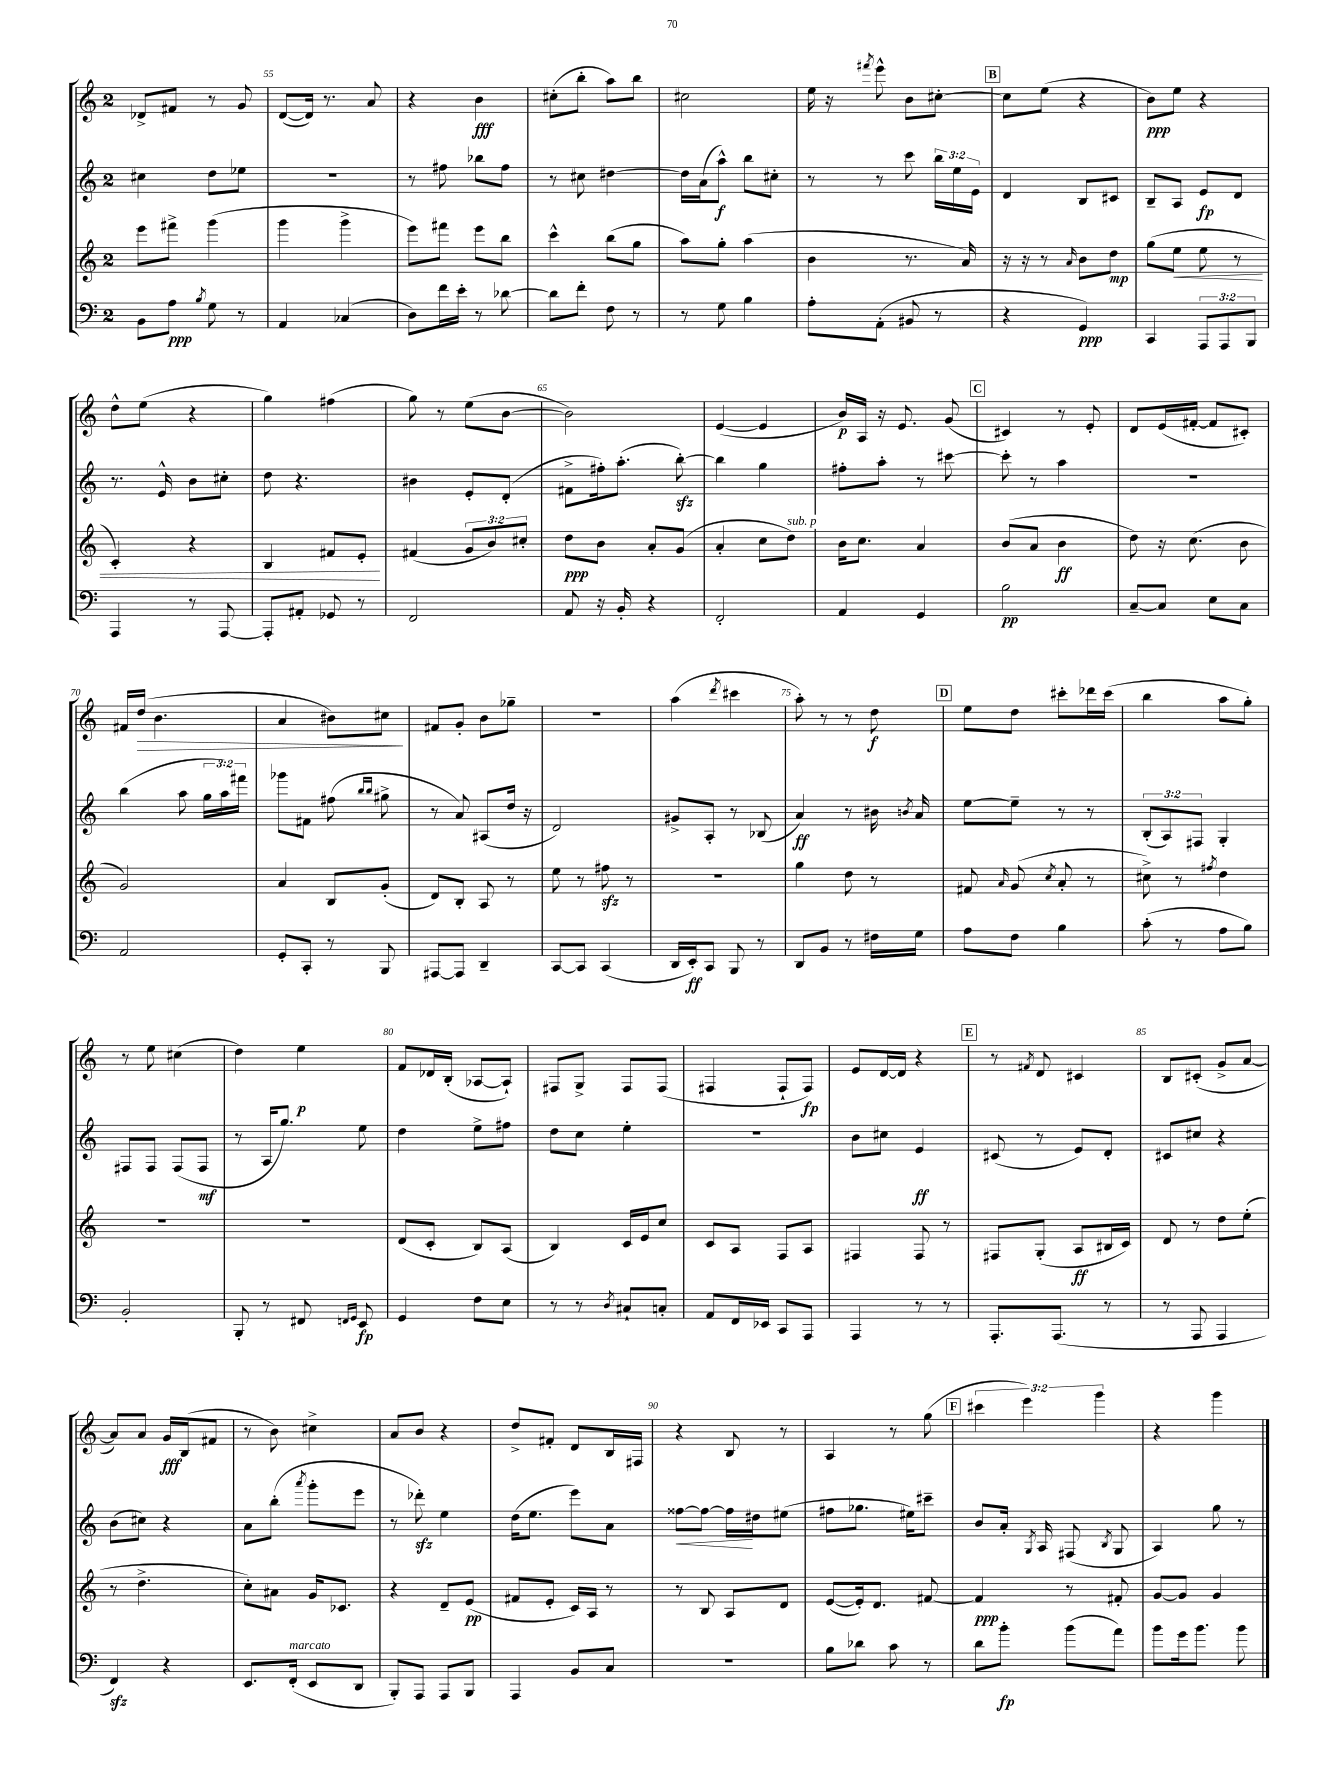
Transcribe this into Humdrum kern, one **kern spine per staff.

**kern	**kern	**kern	**kern
*staff4	*staff3	*staff2	*staff1
*clefF4	*clefG2	*clefG2	*clefG2
*k[]	*k[]	*k[]	*k[]
*M2/4	*M2/4	*M2/4	*M2/4
8BB	8eee	4cc#	8d-^
8A	8fff#^	.	8f#
8qB	.	.	.
8G	(4ggg	8dd	8r
8r	.	8ee-	8g
=	=	=	=
4AA	4ggg	2r	([8d
.	.	.	16d])
.	.	.	8.r
(4C-	4ggg^	.	.
.	.	.	8a
=	=	=	=
8D)	8eee)	8r	4r
16f	8fff#	8ff#	.
16e'	.	.	.
8r	8eee	8bb-	4b
[8d-	8bb	8ff#	.
=	=	=	=
8d-]	4ccc^^	8r	(8cc#'
8f'	.	8cc#	8bb'
8F	(8bb	[4dd#	8aa)
8r	8gg	.	8bb
=	=	=	=
8r	8aa)	16dd#]	2cc#
.	.	(16a	.
8G	8gg'	8aa^^)	.
4B	(4aa	8bb	.
.	.	8cc#'	.
=	=	=	=
8A'	4b	8r	16ee
.	.	.	16r
.	.	.	8qfff#
(8AA'	.	8r	8eee^^
8BB#	8.r	8ccc	8b
8r	.	24bb	[8cc#'
.	.	24ee	.
.	16a)	.	.
.	.	24e	.
=	=	=	=
4r	16r	4d	8cc#]
.	16r	.	.
.	8r	.	(8ee
.	16qqa	.	.
4GG)	8b	8B	4r
.	8dd	8c#	.
=	=	=	=
4CC	(8gg	8B~	8b)
.	8ee	8A	8ee
12AAA	8ee	8e	4r
12AAA	.	.	.
.	8r	8d	.
12BBB	.	.	.
=	=	=	=
4AAA	4c')	8.r	8dd^^
.	.	.	(8ee
.	.	16e^^	.
8r	4r	8b	4r
[8AAA	.	8cc#'	.
=	=	=	=
8AAA']	4B	8dd	4gg)
8AA#'	.	4.r	.
8GG-	8f#	.	(4ff#
8r	8e'	.	.
=	=	=	=
2FF	(4f#	4b#	8gg)
.	.	.	8r
.	12g	8e'	(8ee
.	12b)	.	.
.	.	(8d'	[8b
.	12cc#'	.	.
=	=	=	=
8AA	8dd	8f#^	2b])
16r	8b	16ff#')	.
16BB'	.	(8.aa'	.
4r	8a'	.	.
.	(8g	[8bb')	.
=	=	=	=
2FF'	4a'	4bb]	([4e
.	8cc	4gg	4e]
.	8dd)	.	.
=	=	=	=
4AA	16b	8ff#'	16b)
.	8.cc	.	16A
.	.	8aa'	16r
.	.	.	8.e
4GG	4a	8r	.
.	.	[8ccc#	(8g
=	=	=	=
2B	(8b	8ccc#']	4c#)
.	8a	8r	.
.	4b	4aa	8r
.	.	.	8e'
=	=	=	=
[8C~	8dd)	2r	8d
8C]	16r	.	(16e
.	(8.cc	.	[16f#'
8E	.	.	8f#]
8C	8b	.	8c#')
=	=	=	=
2AA	2g)	(4bb	16f#
.	.	.	(16dd
.	.	.	4.b
.	.	8aa	.
.	.	24gg	.
.	.	24aa)	.
.	.	24fff#	.
=	=	=	=
8GG'	4a	8ggg-	4a
8CC'	.	8f#	.
8r	8B	(8ff#	8b#)
.	.	16qqbb	.
.	.	16qqbb	.
8BBB	(8g'	8gg#^	8cc#
=	=	=	=
[8AAA#	8d)	8r	8f#
8AAA#]	8B'	8a)	8g'
4DD~	8A	(8A#	8b
.	8r	16dd	8gg-~
.	.	16r	.
=	=	=	=
[8CC	8ee	2d)	2r
8CC]	8r	.	.
(4CC	8ff#	.	.
.	8r	.	.
=	=	=	=
16DD	2r	8g#^	(4aa
16EE')	.	.	.
8CC	.	8A'	.
.	.	.	8qddd
8BBB	.	8r	4ccc#
8r	.	(8B-	.
=	=	=	=
8DD	4gg	4a)	8aa')
8BB	.	.	8r
8r	8dd	8r	8r
16F#	8r	16b#	8dd
.	.	8qb	.
16G	.	16a	.
=	=	=	=
8A	8f#	[8ee	8ee
.	16qqa	.	.
8F	(8g	8ee~]	8dd
.	8qcc	.	.
4B	8a'	8r	8ccc#'
.	8r	8r	16ddd-
.	.	.	(16ccc#
=	=	=	=
(8c'	8cc#^)	(12B'	4bb
.	.	12A)	.
8r	8r	.	.
.	.	12F#	.
.	8qff#	.	.
8A	4dd	4G'	8aa
8B)	.	.	8gg')
=	=	=	=
2BB'	2r	8F#	8r
.	.	8F#	8ee
.	.	(8F#	(4cc#
.	.	8F#	.
=	=	=	=
8BBB'	2r	8r	4dd)
8r	.	16A	.
.	.	8.gg)	.
8FF#	.	.	4ee
16qqFF	.	.	.
16qqGG	.	.	.
8EE	.	8ee	.
=	=	=	=
4GG	(8d	4dd	8f
.	8c'	.	16d-
.	.	.	(16B'
8F	8B)	8ee^	[8A-
8E	(8A	8ff#	8A-`])
=	=	=	=
8r	4B)	8dd	8F#
8r	.	8cc	8G^
8qD	.	.	.
8C#`	16c	4ee'	8F#
.	16e	.	.
8C'	8cc	.	(8F#
=	=	=	=
8AA	8c	2r	4F#
16FF	8A	.	.
16EE-	.	.	.
8CC	8F	.	8F#`
8AAA	8A	.	8F#)
=	=	=	=
4AAA	4F#	8b	8e
.	.	8cc#	[16d
.	.	.	16d]
8r	8F#	4e	4r
8r	8r	.	.
=	=	=	=
8.AAA'	8F#	(8c#	8r
.	.	.	8qf#
.	(8G'	8r	8d
(8.AAA	.	.	.
.	8A	8e)	4c#
8r	16B#	8d'	.
.	16c)	.	.
=	=	=	=
8r	8d	8c#	8B
8AAA	8r	8cc#	(8c#'
4AAA	8dd	4r	8g^
.	(8ee'	.	[8a
=	=	=	=
4FF)	8r	(8b	8a])
.	4.dd^	8cc#)	8a
4r	.	4r	16g
.	.	.	(16B
.	.	.	8f#
=	=	=	=
8.EE	8cc')	8a	8r
.	8a#	(8bb'	8b)
(16FF'	.	.	.
.	.	8qaaa	.
8EE	16g	8ggg'	4cc#^
.	8.c-	.	.
8DD	.	8eee	.
=	=	=	=
8BBB')	4r	8r	8a
8AAA	.	8ddd-')	8b
8AAA	8d~	4ee	4r
8BBB	(8e	.	.
=	=	=	=
4AAA	8f#	(16dd	8dd^
.	.	8.ee	.
.	8e'	.	8f#'
8BB	16c)	8eee)	8d
.	16A	.	.
8C	8r	8a	16B
.	.	.	16F#
=	=	=	=
2r	8r	[8ff##	4r
.	8B	8ff##_	.
.	8A	16ff##]	8B
.	.	16dd#	.
.	8d	(8ee#	8r
=	=	=	=
8B	([8e	8ff#	4A
8d-	16e'])	8.gg-	.
.	8.d	.	.
8c	.	.	8r
.	.	16ee#)	.
8r	[8f#	8ccc#~	(8gg
=	=	=	=
8d	4f#]	8b	6ccc#
8b'	.	16a'	.
.	.	.	6eee)
.	.	8qG	.
.	.	16A	.
(8b	8r	(8F#	.
.	.	.	6ggg
.	.	8qB	.
8a)	8f#'	8G	.
=	=	=	=
8b	[8g	4A)	4r
16g	8g]	.	.
8.b	.	.	.
.	4g	8gg	4ggg
8b	.	8r	.
==	==	==	==
*-	*-	*-	*-
